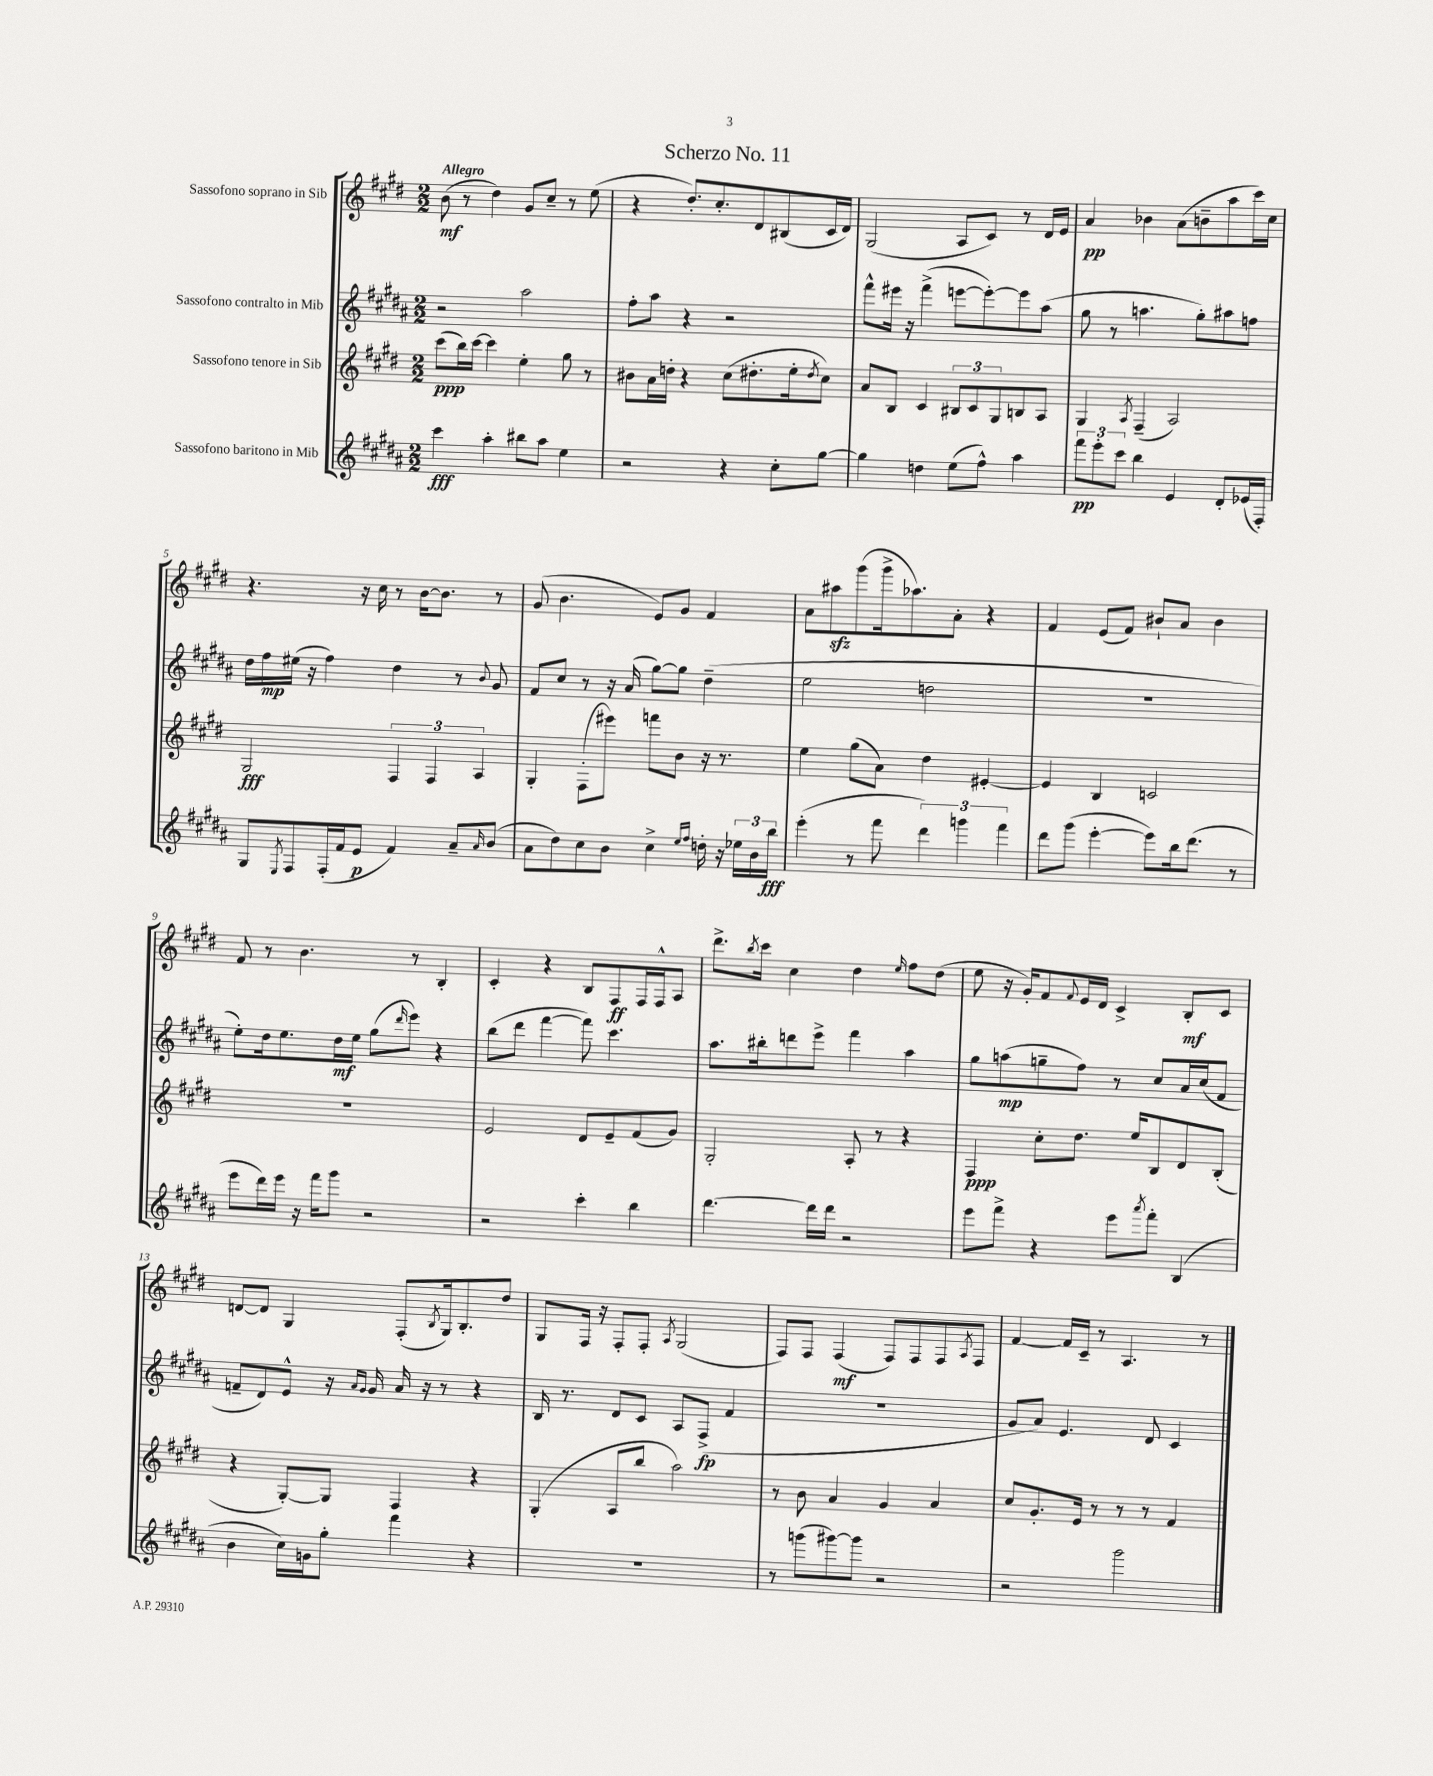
\header { title = "Scherzo No. 11" }
<<
\new StaffGroup <<
\new Staff = "s0" \with { instrumentName = "Sassofono soprano in Sib" } {
    \clef treble \key e \major \numericTimeSignature \time 2/2 \tempo "Allegro"
    b'8\mf( r8 dis''4) gis'8 cis''8-- r8 e''8( |
    r4 dis''8.-.) cis''8.-. dis'8 bis8( cis'16 dis'16) |
    gis2( a8 cis'8) r8 dis'16 e'16 |
    a'4\pp bes'4 a'8( b'8-- a''8 cis'''16) cis''16 |
    r4. r16 cis''16 r8 b'16~ b'8. r8 |
    gis'8( b'4. e'8) gis'8 fis'4 |
    a'8 ais''8\sfz gis'''8( gis'''16-> aes''8.) a'8-. r4 |
    fis'4 e'8( fis'8) bis'8-! a'8 bis'4 |
    fis'8 r8 b'4. r8 b4-. |
    cis'4-. r4 b8 fis8\ff fis16 fis16-^ a8 |
    dis'''8.-> \acciaccatura { b''8 } cis'''16 cis''4 dis''4 \grace { e''16 } fis''8 dis''8( |
    e''8 r16 gis'16-.) fis'8 \appoggiatura { fis'8 } e'16 dis'16 cis'4-> b8-.\mf cis'8 |
    d'8~ d'8 gis4 fis8-.( \acciaccatura { b8 } gis16) b8.-. dis''8 |
    gis8 fis16 r16 fis8-. fis8-. \acciaccatura { a8 } gis2( |
    fis8) fis8 fis4\mf( fis8) fis8 fis8 \acciaccatura { a8 } fis8 |
    fis'4~ fis'16 cis'16-- r8 a4. r8 \bar "|." |
}
\new Staff = "s1" \with { instrumentName = "Sassofono contralto in Mib" } {
    \clef treble \key b \major \numericTimeSignature \time 2/2
    r2 ais''2 |
    fis''8-. ais''8 r4 r2 |
    fis'''8-^ eis'''16 r16 fis'''4->( e'''8~ e'''8~-.) e'''8 ais''8( |
    gis''8 r8 a''4. gis''8-.) ais''8 f''8 |
    dis''16 fis''16\mp eis''16( r16 fis''4) dis''4 r8 \appoggiatura { b'8 } gis'8 |
    fis'8 cis''8 r8 r16 ais'16( gis''8~) gis''8 dis''4--( |
    e''2 d''2 |
    R1 |
    e''8-.) dis''16 e''8. dis''16\mf e''16 gis''8( \grace { dis'''16 } e'''8) r4 |
    b''8( dis'''8 fis'''4~ fis'''8) cis'''4. |
    ais''8. bis''16-. d'''8 e'''8-> fis'''4 ais''4 |
    gis''8 a''8\mp( g''8-- fis''8) r8 cis''8 ais'16 cis''16( fis'8 |
    f'8-- dis'8) e'8-^ r16 \grace { ais'16 gis'16 } gis'16 ais'16 r16 r8 r4 |
    b16 r8. dis'8 cis'8 ais8 fis8->\fp( fis'4 |
    R1 |
    gis'8 ais'8) e'4. dis'8 cis'4 \bar "|." |
}
\new Staff = "s2" \with { instrumentName = "Sassofono tenore in Sib" } {
    \clef treble \key e \major \numericTimeSignature \time 2/2
    cis'''8\ppp( b''16) cis'''16~ cis'''4 e''4-. gis''8 r8 |
    bis'8 a'16 d''16-. r4 cis''8( dis''8.-. e''16-. \acciaccatura { dis''8 } cis''8) |
    a'8 b8 cis'4 \tuplet 3/2 { bis8 cis'8 gis8 } b8 a8 |
    gis4 \acciaccatura { a8 } fis4--( a2) |
    gis2\fff \tuplet 3/2 { fis4 fis4 a4 } |
    gis4-. fis8-.( eis'''8) f'''8 b'8 r16 r8. |
    e''4 gis''8( a'8) dis''4 eis'4~-. |
    eis'4 b4 c'2 |
    R1 |
    e'2 dis'8 e'8-- fis'8( gis'8) |
    gis2-. a8-. r8 r4 |
    fis4\ppp cis''8-. dis''8. e''16 b8 dis'8 b8-.( |
    r4 gis8~-.) gis8 fis4 r4 |
    gis4-.( a8 b''8 a''2) |
    r8 b'8 a'4 gis'4 a'4 |
    cis''8 gis'8.-. e'16 r8 r8 r8 fis'4 \bar "|." |
}
\new Staff = "s3" \with { instrumentName = "Sassofono baritono in Mib" } {
    \clef treble \key b \major \numericTimeSignature \time 2/2
    cis'''4\fff ais''4-. bis''8 ais''8 e''4 |
    r2 r4 cis''8-. gis''8~ |
    gis''4 d''4 e''8( fis''8-^) ais''4 |
    \tuplet 3/2 { fis'''8\pp e'''8-. cis'''8 } b''4 e'4 dis'8-. ees'16( fis16-.) |
    gis8 \acciaccatura { e8 } fis8 fis16-.( fis'16 e'8\p fis'4) ais'8-- \grace { ais'16 } b'8( |
    ais'8 dis''8) cis''8 b'8 cis''4-> \grace { e''16 fis''16 } d''16-. r16 \tuplet 3/2 { ees''16 b'16 b''16\fff } |
    e'''4-.( r8 fis'''8 \tuplet 3/2 { dis'''4) g'''4 fis'''4 } |
    dis'''8 gis'''8( e'''4~-. e'''8) b''16 dis'''8.( r8 |
    e'''8 dis'''16) e'''16 r16 fis'''16 gis'''8 r2 |
    r2 cis'''4-. b''4 |
    dis'''4.~ dis'''16 dis'''16 r2 |
    e'''8 fis'''8-> r4 e'''8 \acciaccatura { ais'''8 } fis'''8-. b4( |
    b'4 cis''16) g'16 gis''8-. fis'''4 r4 |
    R1 |
    r8 g'''8( gis'''8~) gis'''8 r2 |
    r2 gis'''2 \bar "|." |
}
>>
>>
